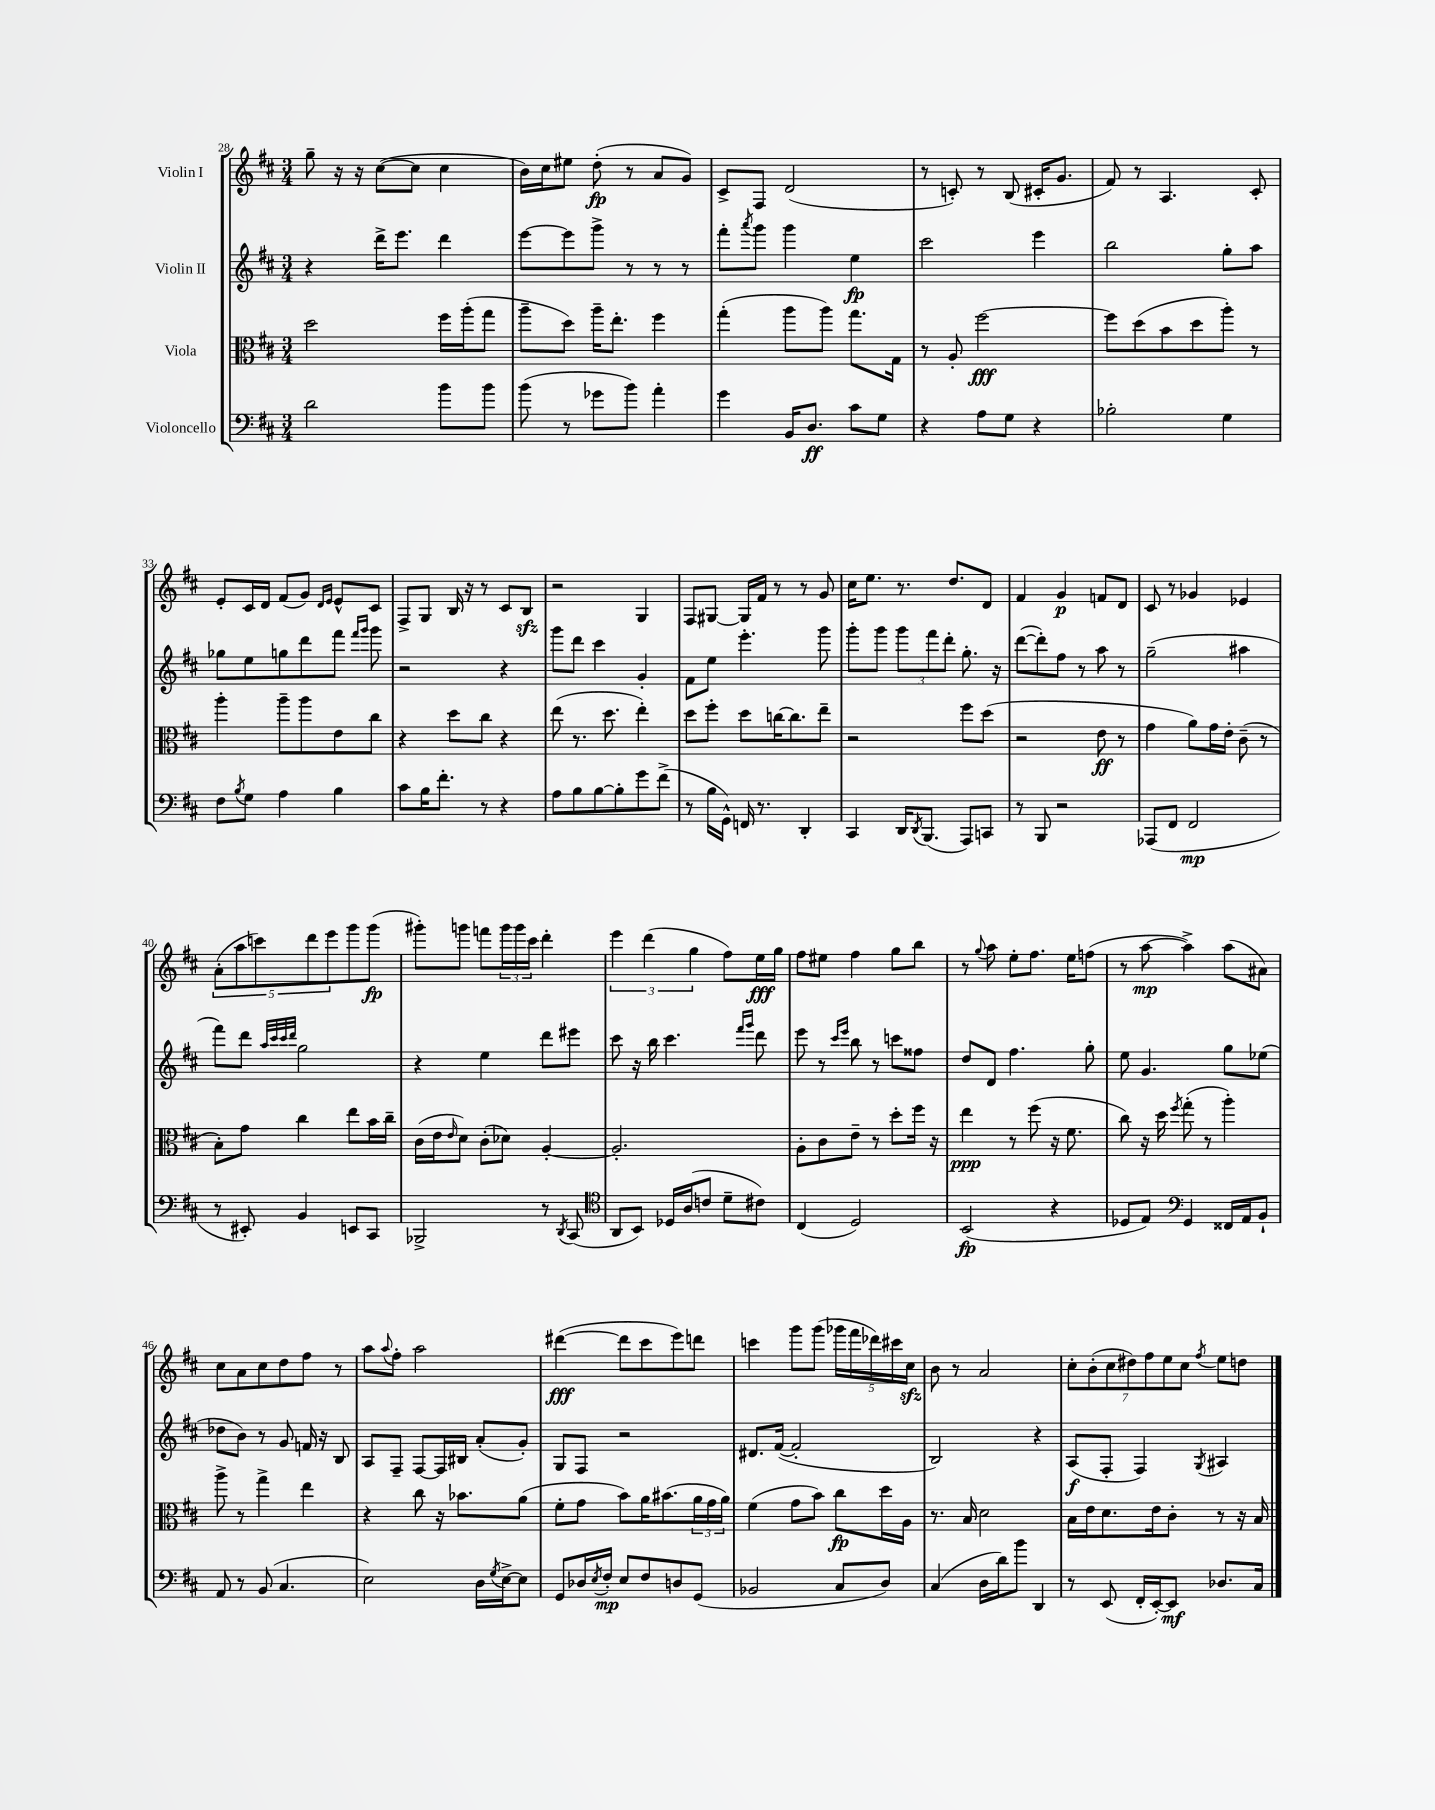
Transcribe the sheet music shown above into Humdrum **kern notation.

**kern	**dynam	**kern	**dynam	**kern	**dynam	**kern	**dynam
*part4	*part4	*part3	*part3	*part2	*part2	*part1	*part1
*staff4	*staff4	*staff3	*staff3	*staff2	*staff2	*staff1	*staff1
*I"Violoncello	*	*I"Viola	*	*I"Violin II	*	*I"Violin I	*
*clefF4	*	*clefC3	*	*clefG2	*	*clefG2	*
*k[f#c#]	*	*k[f#c#]	*	*k[f#c#]	*	*k[f#c#]	*
*M3/4	*	*M3/4	*	*M3/4	*	*M3/4	*
=28	=28	=28	=28	=28	=28	=28	=28
2d\	.	2dd\	.	4r	.	8gg~\	.
.	.	.	.	.	.	16r	.
.	.	.	.	.	.	16r	.
.	.	.	.	16ddd^\KL	.	([8cc#\L	.
.	.	.	.	8.eee\J	.	.	.
.	.	.	.	.	.	8cc#\J]	.
8b\L	.	16ff#\LL	.	4ddd\	.	4cc#\	.
.	.	(16aa'\J	.	.	.	.	.
8b\J	.	8gg\J	.	.	.	.	.
=29	=29	=29	=29	=29	=29	=29	=29
(8b\	.	8aa~\L	.	[8eee\L	.	16b\LL)	.
.	.	.	.	.	.	16cc#\J	.
8r	.	8dd\J)	.	8eee\]	.	8ee#X\J	.
8g-X\L	.	16aa~\KL	.	8ggg^\J	.	(8dd'\	fp
.	.	8.ee'\J	.	.	.	.	.
8b\J)	.	.	.	8r	.	8r	.
4a'\	.	4ff#\	.	8r	.	8a/L	.
.	.	.	.	8r	.	8g/J)	.
=30	=30	=30	=30	=30	=30	=30	=30
4g\	.	(4gg'\	.	8fff#'\L	.	8c#^/L	.
.	.	.	.	8qaaa/	.	.	.
.	.	.	.	8ggg\J	.	8F#/J	.
16BB/KL	.	8aa\L	.	4ggg\	.	(2d/	.
8.D/J	ff	.	.	.	.	.	.
.	.	8aa\J)	.	.	.	.	.
8c#\L	.	8.gg\L	.	4ee\	fp	.	.
8G\J	.	.	.	.	.	.	.
.	.	16G\Jk	.	.	.	.	.
=31	=31	=31	=31	=31	=31	=31	=31
4r	.	8r	.	2ccc#\	.	8r	.
.	.	8A'/	.	.	.	8cn'/)	.
8A\L	.	[2ff#\	fff	.	.	8r	.
8G\J	.	.	.	.	.	(8B/	.
4r	.	.	.	4eee\	.	16c#X'/KL	.
.	.	.	.	.	.	8.g/J	.
=32	=32	=32	=32	=32	=32	=32	=32
2B-X'\	.	8ff#\L]	.	2bb\	.	8f#/)	.
.	.	(8dd\	.	.	.	8r	.
.	.	8b\	.	.	.	4.A/	.
.	.	8dd\	.	.	.	.	.
4G\	.	8aa'\J)	.	8gg'\L	.	.	.
.	.	8r	.	8aa\J	.	8c#'/	.
!!LO:LB:g=z
=33	=33	=33	=33	=33	=33	=33	=33
8F#\L	.	4aa'\	.	8gg-X\L	.	8e'/L	.
8qB/	.	.	.	.	.	.	.
8G\J	.	.	.	8ee\	.	16c#/L	.
.	.	.	.	.	.	16d/JJ	.
4A\	.	8aa~\L	.	8ggn\	.	(8f#/L	.
.	.	8aa\	.	8ddd\	.	8g/J)	.
.	.	.	.	.	.	16qqd/LL	.
.	.	.	.	.	.	16qqe/JJ	.
4B\	.	8e\	.	8fff#\J	.	8e^^/L	.
.	.	.	.	16qqfff#/LL	.	.	.
.	.	.	.	16qqggg/JJ	.	.	.
.	.	8cc#\J	.	8ggg\	.	8c#/J	.
=34	=34	=34	=34	=34	=34	=34	=34
8c#\L	.	4r	.	2r	.	8F#^/L	.
16B\K	.	.	.	.	.	8G/J	.
8.f#'\J	.	.	.	.	.	.	.
.	.	8dd\L	.	.	.	16B/	.
.	.	.	.	.	.	16r	.
8r	.	8cc#\J	.	.	.	8r	.
4r	.	4r	.	4r	.	8c#/L	.
.	.	.	.	.	.	8Bzz/J	.
=35	=35	=35	=35	=35	=35	=35	=35
8A\L	.	(8ee\	.	8ggg\L	.	2r	.
8B\	.	8.r	.	8ddd\J	.	.	.
[8B\	.	.	.	4ccc#\	.	.	.
.	.	8.dd\	.	.	.	.	.
8B'\]	.	.	.	.	.	.	.
8g\	.	4ee'\)	.	4g'/	.	4G/	.
(8f#^\J	.	.	.	.	.	.	.
=36	=36	=36	=36	=36	=36	=36	=36
8r	.	8dd\L	.	8f#\L	.	8F#/L	.
16B\LL	.	8ff#'\J	.	8ee\J	.	[8G#X/J	.
16GG^^\JJ)	.	.	.	.	.	.	.
16FFn/	.	8dd\L	.	4.eee'\	.	16G#/LL]	.
8.r	.	.	.	.	.	16f#/JJ	.
.	.	[16ccn\K	.	.	.	8r	.
.	.	8.cc\]	.	.	.	.	.
4DD'/	.	.	.	.	.	8r	.
.	.	8ee~\J	.	8ggg\	.	8g/	.
=37	=37	=37	=37	=37	=37	=37	=37
4CC#/	.	2r	.	8ggg'\L	.	16cc#\KL	.
.	.	.	.	.	.	8.ee\J	.
.	.	.	.	8ggg\J	.	.	.
16DD/KL	.	.	.	12ggg\L	.	8.r	.
8qDD/	.	.	.	.	.	.	.
(8.BBB/J	.	.	.	.	.	.	.
.	.	.	.	12fff#\	.	.	.
.	.	.	.	12ddd'\J	.	.	.
.	.	.	.	.	.	8.dd/L	.
8AAA/L)	.	8ff#\L	.	8.gg'\	.	.	.
8CCn/J	.	(8dd\J	.	.	.	8d/J	.
.	.	.	.	16r	.	.	.
=38	=38	=38	=38	=38	=38	=38	=38
8r	.	2r	.	([8ddd\L	.	4f#/	.
8BBB/	.	.	.	8ddd'\])	.	.	.
2r	.	.	.	8ff#\J	.	4g/	p
.	.	.	.	8r	.	.	.
.	.	8e\	ff	8aa\	.	8fn/L	.
.	.	8r	.	8r	.	8d/J	.
=39	=39	=39	=39	=39	=39	=39	=39
(8AAA-X/L	.	4g\	.	(2gg~\	.	8c#/	.
8FF#/J	.	.	.	.	.	8r	.
2FF#/	mp	8a\L)	.	.	.	4g-X/	.
.	.	16g\L	.	.	.	.	.
.	.	16e'\JJ	.	.	.	.	.
.	.	(8c#~\	.	4aa#X\	.	4e-X/	.
.	.	8r	.	.	.	.	.
!!LO:LB:g=z
=40	=40	=40	=40	=40	=40	=40	=40
8r	.	8B'\L)	.	8fff#\L)	.	(10a'\L	.
.	.	.	.	.	.	10aa\	.
8EE#X'/)	.	8g\J	.	8ddd\J	.	.	.
.	.	.	.	.	.	10cccn\)	.
.	.	.	.	32qqaa/LLL	.	.	.
.	.	.	.	32qqccc#/	.	.	.
.	.	.	.	32qqccc#/	.	.	.
.	.	.	.	32qqddd/JJJ	.	.	.
4BB/	.	4cc#\	.	2gg\	.	.	.
.	.	.	.	.	.	10ddd\	.
.	.	.	.	.	.	10eee\	.
8EEn/L	.	8ee\L	.	.	.	8ggg\	.
8CC#/J	.	16b\L	.	.	.	(8ggg\J	fp
.	.	16cc#~\JJ	.	.	.	.	.
=41	=41	=41	=41	=41	=41	=41	=41
2BBB-X^/	.	(16c#\LL	.	4r	.	8ggg#X'\L)	.
.	.	16e\J	.	.	.	.	.
.	.	16qqe/	.	.	.	.	.
.	.	8d\J)	.	.	.	8gggn\J	.
.	.	(8c#'\L	.	4ee\	.	8fffn\L	.
.	.	8d-X\J)	.	.	.	24ggg\L	.
.	.	.	.	.	.	24ggg\	.
.	.	.	.	.	.	24ccc#\JJ	.
8r	.	[4A'/	.	8ddd\L	.	4ddd'\	.
8qDD/	.	.	.	.	.	.	.
(8CC#/	.	.	.	8eee#X\J	.	.	.
=42	=42	=42	=42	=42	=42	=42	=42
*clefC4	*	*	*	*	*	*	*
8AA/L	.	2.A'/]	.	8ccc#\	.	6eee\	.
8BB/J)	.	.	.	16r	.	.	.
.	.	.	.	.	.	(6ddd\	.
.	.	.	.	16bb\	.	.	.
16D-X/LL	.	.	.	4.ccc#\	.	.	.
(16A/J	.	.	.	.	.	.	.
.	.	.	.	.	.	6gg\	.
8cn/J	.	.	.	.	.	.	.
8d~\L	.	.	.	.	.	8ff#\L)	.
.	.	.	.	16qqfff#/LL	.	.	.
.	.	.	.	16qqggg/JJ	.	.	.
8c#X\J)	.	.	.	8ddd\	.	16ee\L	fff
.	.	.	.	.	.	16gg\JJ	.
=43	=43	=43	=43	=43	=43	=43	=43
(4C#/	.	8A'\L	.	8eee\	.	8ff#\L	.
.	.	8c#\	.	8r	.	8ee#X\J	.
.	.	.	.	16qqccc#/LL	.	.	.
.	.	.	.	16qqeee/JJ	.	.	.
2D/)	.	8e~\J	.	8bb\	.	4ff#\	.
.	.	8r	.	8r	.	.	.
.	.	8dd'\L	.	8cccn\L	.	8gg\L	.
.	.	16ff#\Jk	.	8ff##X\J	.	8bb\J	.
.	.	16r	.	.	.	.	.
=44	=44	=44	=44	=44	=44	=44	=44
(2BB/	fp	4ee\	ppp	8dd/L	.	8r	.
.	.	.	.	.	.	8qqgg/	.
.	.	.	.	8d/J	.	8aa\	.
.	.	8r	.	4.ff#\	.	8ee'\L	.
.	.	(8ff#\	.	.	.	8.ff#\J	.
4r	.	16r	.	.	.	.	.
.	.	8.f#\	.	.	.	16ee\KL	.
.	.	.	.	8gg'\	.	(8ffn\J	.
=45	=45	=45	=45	=45	=45	=45	=45
8D-X/L	.	8cc#\)	.	8ee\	.	8r	.
8E/J)	.	16r	.	4.g/	.	[8aa\	mp
.	.	16dd\	.	.	.	.	.
*clefF4	*	*	*	*	*	*	*
.	.	8qff#/	.	.	.	.	.
4GG/	.	(8gg'\	.	.	.	4aa^\])	.
.	.	8r	.	.	.	.	.
16FF##X/LL	.	4aa'\)	.	8gg\L	.	(8aa\L	.
16AA/J	.	.	.	.	.	.	.
8BB`/J	.	.	.	(8ee-X\J	.	8a#X\J)	.
!!LO:LB:g=z
=46	=46	=46	=46	=46	=46	=46	=46
8AA/	.	8aa^\	.	8dd-X\L	.	8cc#\L	.
8r	.	8r	.	8b\J)	.	8a\	.
(8BB/	.	4gg^\	.	8r	.	8cc#\	.
4.C#/	.	.	.	8g/	.	8dd\	.
.	.	4ee\	.	16fn/	.	8ff#\J	.
.	.	.	.	16r	.	.	.
.	.	.	.	8B/	.	8r	.
=47	=47	=47	=47	=47	=47	=47	=47
2E\)	.	4r	.	8A/L	.	8aa\L	.
.	.	.	.	.	.	8qqaa/	.
.	.	.	.	8F#~/J	.	8ff#'\J	.
.	.	8cc#\	.	[8F#/L	.	2aa\	.
.	.	16r	.	16F#/L]	.	.	.
.	.	8.b-X\L	.	16B#X/JJ	.	.	.
16D\LL	.	.	.	(8a'/L	.	.	.
8qG/	.	.	.	.	.	.	.
[16E^\J	.	.	.	.	.	.	.
8E\J]	.	(8a\J	.	8g'/J)	.	.	.
=48	=48	=48	=48	=48	=48	=48	=48
8GG/L	.	8f#'\L	.	8G/L	.	([4ddd#X\	fff
16D-X/L	.	8g\J	.	8F#/J	.	.	.
8qE/	.	.	.	.	.	.	.
16F#'/JJ	mp	.	.	.	.	.	.
8E/L	.	8b\L)	.	2r	.	8ddd#\L]	.
8F#/	.	16a\K	.	.	.	8ccc#\	.
.	.	(8.b#X\	.	.	.	.	.
8Dn/	.	.	.	.	.	8eee\)	.
(8GG/J	.	24a\L	.	.	.	8dddn\J	.
.	.	24g\	.	.	.	.	.
.	.	24a\JJ)	.	.	.	.	.
=49	=49	=49	=49	=49	=49	=49	=49
2BB-X/	.	(4f#\	.	8.d#X/L	.	4cccn\	.
.	.	.	.	([16f#/Jk	.	.	.
.	.	8g\L	.	2f#'/]	.	8ggg\L	.
.	.	8b\J)	.	.	.	(8ggg\J	.
8C#/L	.	8cc#\L	fp	.	.	20ggg-X\LL	.
.	.	.	.	.	.	20fff#\	.
.	.	.	.	.	.	20ddd-X\)	.
8D/J)	.	16dd\L	.	.	.	.	.
.	.	.	.	.	.	20ccc#X\	.
.	.	16A\JJ	.	.	.	.	.
.	.	.	.	.	.	20cc#zz\JJ	.
=50	=50	=50	=50	=50	=50	=50	=50
(4C#/	.	8.r	.	2B/)	.	8b\	.
.	.	.	.	.	.	8r	.
.	.	16B/	.	.	.	.	.
16D\LL	.	2d\	.	.	.	2a/	.
16d\J)	.	.	.	.	.	.	.
8b\J	.	.	.	.	.	.	.
4DD/	.	.	.	4r	.	.	.
=51	=51	=51	=51	=51	=51	=51	=51
8r	.	16B\LL	.	(8A/L	f	14cc#'\L	.
.	.	16e\J	.	.	.	.	.
.	.	.	.	.	.	(14b'\	.
(8EE/	.	8.d\	.	8F#'/J	.	.	.
.	.	.	.	.	.	14cc#\	.
.	.	.	.	.	.	14dd#X\)	.
16FF#'/LL	.	.	.	4F#/)	.	.	.
.	.	.	.	.	.	14ff#\	.
[16EE'/J)	.	16e\k	.	.	.	.	.
.	.	.	.	.	.	14ee\	.
8EE/J]	mf	8c#'\J	.	.	.	.	.
.	.	.	.	.	.	14cc#\J	.
.	.	.	.	8qG/	.	8qff#/	.
8.D-X/L	.	8r	.	4A#X/	.	8ee\L	.
.	.	16r	.	.	.	8ddn\J	.
16C#/Jk	.	16B/	.	.	.	.	.
==	==	==	==	==	==	==	==
*-	*-	*-	*-	*-	*-	*-	*-
